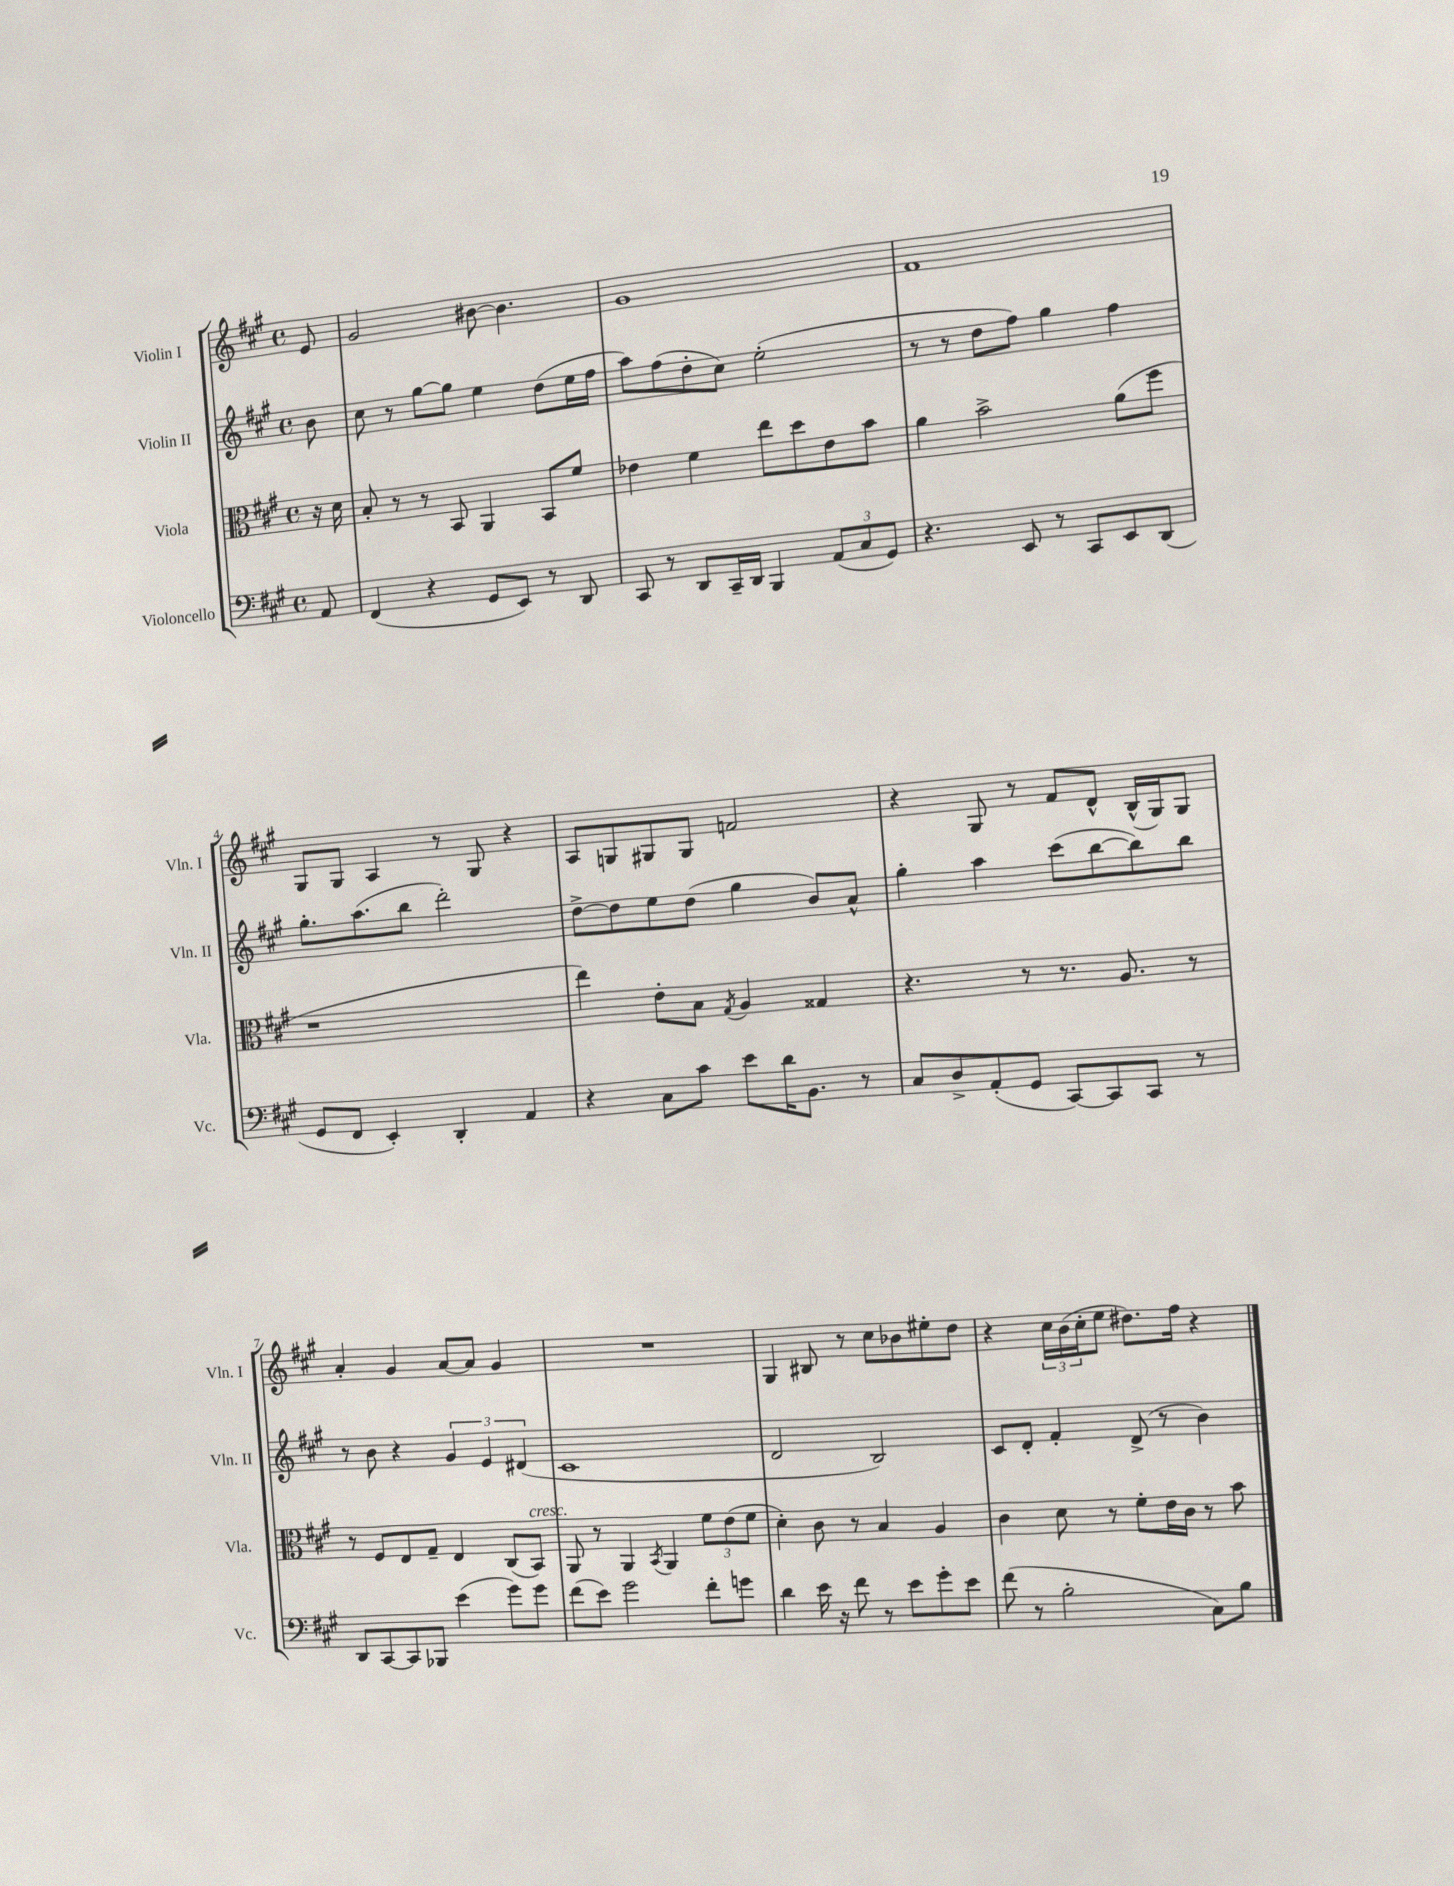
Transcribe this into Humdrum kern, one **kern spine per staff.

**kern	**kern	**kern	**kern
*part4	*part3	*part2	*part1
*staff4	*staff3	*staff2	*staff1
*I"Violoncello	*I"Viola	*I"Violin II	*I"Violin I
*I'Vc.	*I'Vla.	*I'Vln. II	*I'Vln. I
*clefF4	*clefC3	*clefG2	*clefG2
*k[f#c#g#]	*k[f#c#g#]	*k[f#c#g#]	*k[f#c#g#]
*M4/4	*M4/4	*M4/4	*M4/4
*met(c)	*met(c)	*met(c)	*met(c)
=	=	=	=
8AA/	16r	8b\	8e/
.	16d\	.	.
=1	=1	=1	=1
(4FF#/	8B'/	8cc#\	2g#/
.	8r	8r	.
4r	8r	[8gg#\L	.
.	8BB/	8gg#\J]	.
8GG#/L	4AA/	4ee\	[8b#X\
8EE/J)	.	.	4.b#\]
8r	8BB/L	(8dd\L	.
8DD/	8f#/J	16ee\L	.
.	.	16ff#\JJ	.
=2	=2	=2	=2
8CC#/	4e-X\	8aa\L)	1g#
8r	.	(8ff#\	.
8DD/L	4f#\	8dd'\	.
16CC#~/L	.	8cc#\J)	.
16DD/JJ	.	.	.
4BBB/	8ee\L	(2ee'\	.
.	8dd\	.	.
(12AA/L	8e-\	.	.
12C#/	.	.	.
.	8b\J	.	.
12GG#/J)	.	.	.
=3	=3	=3	=3
4.r	4a\	8r	1f#
.	.	8r	.
.	2b^\	8dd\L	.
8EE/	.	8ff#\J)	.
8r	.	4gg#\	.
8CC#/L	.	.	.
8EE/	(8a\L	4ff#\	.
(8DD/J	8ff#\J	.	.
!!LO:LB:g=z
=4	=4	=4	=4
8GG#/L	1r	8.gg#'\L	8G#/L
8FF#/J	.	.	8G#/J
.	.	(8.aa\	.
4EE'/)	.	.	4A/
.	.	8bb\J	.
4DD'/	.	2ddd'\)	8r
.	.	.	8G#/
4AA/	.	.	4r
=5	=5	=5	=5
4r	4ee\)	[8dd^\L	8A/L
.	.	8dd\]	8Gn/
8C#\L	8e'\L	8ee\	8G#X/
8c#\J	8B\J	(8dd\J	8G#/J
.	8qG#/	.	.
8e\L	4A/	4gg#\	2fn/
16d\K	.	.	.
8.BB\J	.	.	.
.	4G##X/	8b/L)	.
8r	.	8a^^/J	.
=6	=6	=6	=6
8C#/L	4.r	4gg#'\	4r
8D^/	.	.	.
(8AA'/	.	4aa\	8G#/
8GG#/J	8r	.	8r
[8CC#/L)	8.r	(8ccc#\L	8f#/L
8CC#/]	.	[8bb\	8d^^/J
.	8.A/	.	.
8CC#/J	.	8bb\])	(16B^^/LL
.	.	.	16G#/J)
8r	8r	8bb\J	8G#/J
!!LO:LB:g=z
=7	=7	=7	=7
8DD/L	8r	8r	4a'/
[8CC#/	8F#/L	8b\	.
8CC#/]	8E/	4r	4g#/
8BBB-X/J	8G#~/J	.	.
(4e\	4E/	6g#/	[8a/L
.	.	.	8a/J]
.	.	6e/	.
8g#\L)	(8C#/L	.	4g#/
.	.	(6d#X/	.
!	!LO:TX:a:i:t=cresc.	!	!
8g#\J	8BB/J)	.	.
=8	=8	=8	=8
(8f#\L	8AA/	1c#	1r
8e\J)	8r	.	.
2g#\	4AA/	.	.
.	8qBB/	.	.
.	4AA/	.	.
8f#'\L	12f#\L	.	.
.	(12e\	.	.
8gn\J	.	.	.
.	12f#\J	.	.
=9	=9	=9	=9
4d\	4d'\)	2d/	4G#/
16e\	8c#\	.	8B#X/
16r	.	.	.
8f#\	8r	.	8r
8r	4B/	2B/)	8cc#\L
8e\L	.	.	8b-X\
8g#'\	4A/	.	8ee#X'\
8e\J	.	.	8dd\J
=10	=10	=10	=10
(8f#\	4c#\	8c#/L	4r
8r	.	8d'/J	.
2B'\	8d\	4f#'/	24cc#\LL
.	.	.	(24b\
.	.	.	24cc#'\J
.	8r	.	8ee\J
.	8f#'\L	(8d^/	8.dd#X\L)
.	16e\L	8r	.
.	16c#\JJ	.	16ff#\Jk
8C#\L)	8r	4b\)	4r
8B\J	8b\	.	.
==	==	==	==
*-	*-	*-	*-
